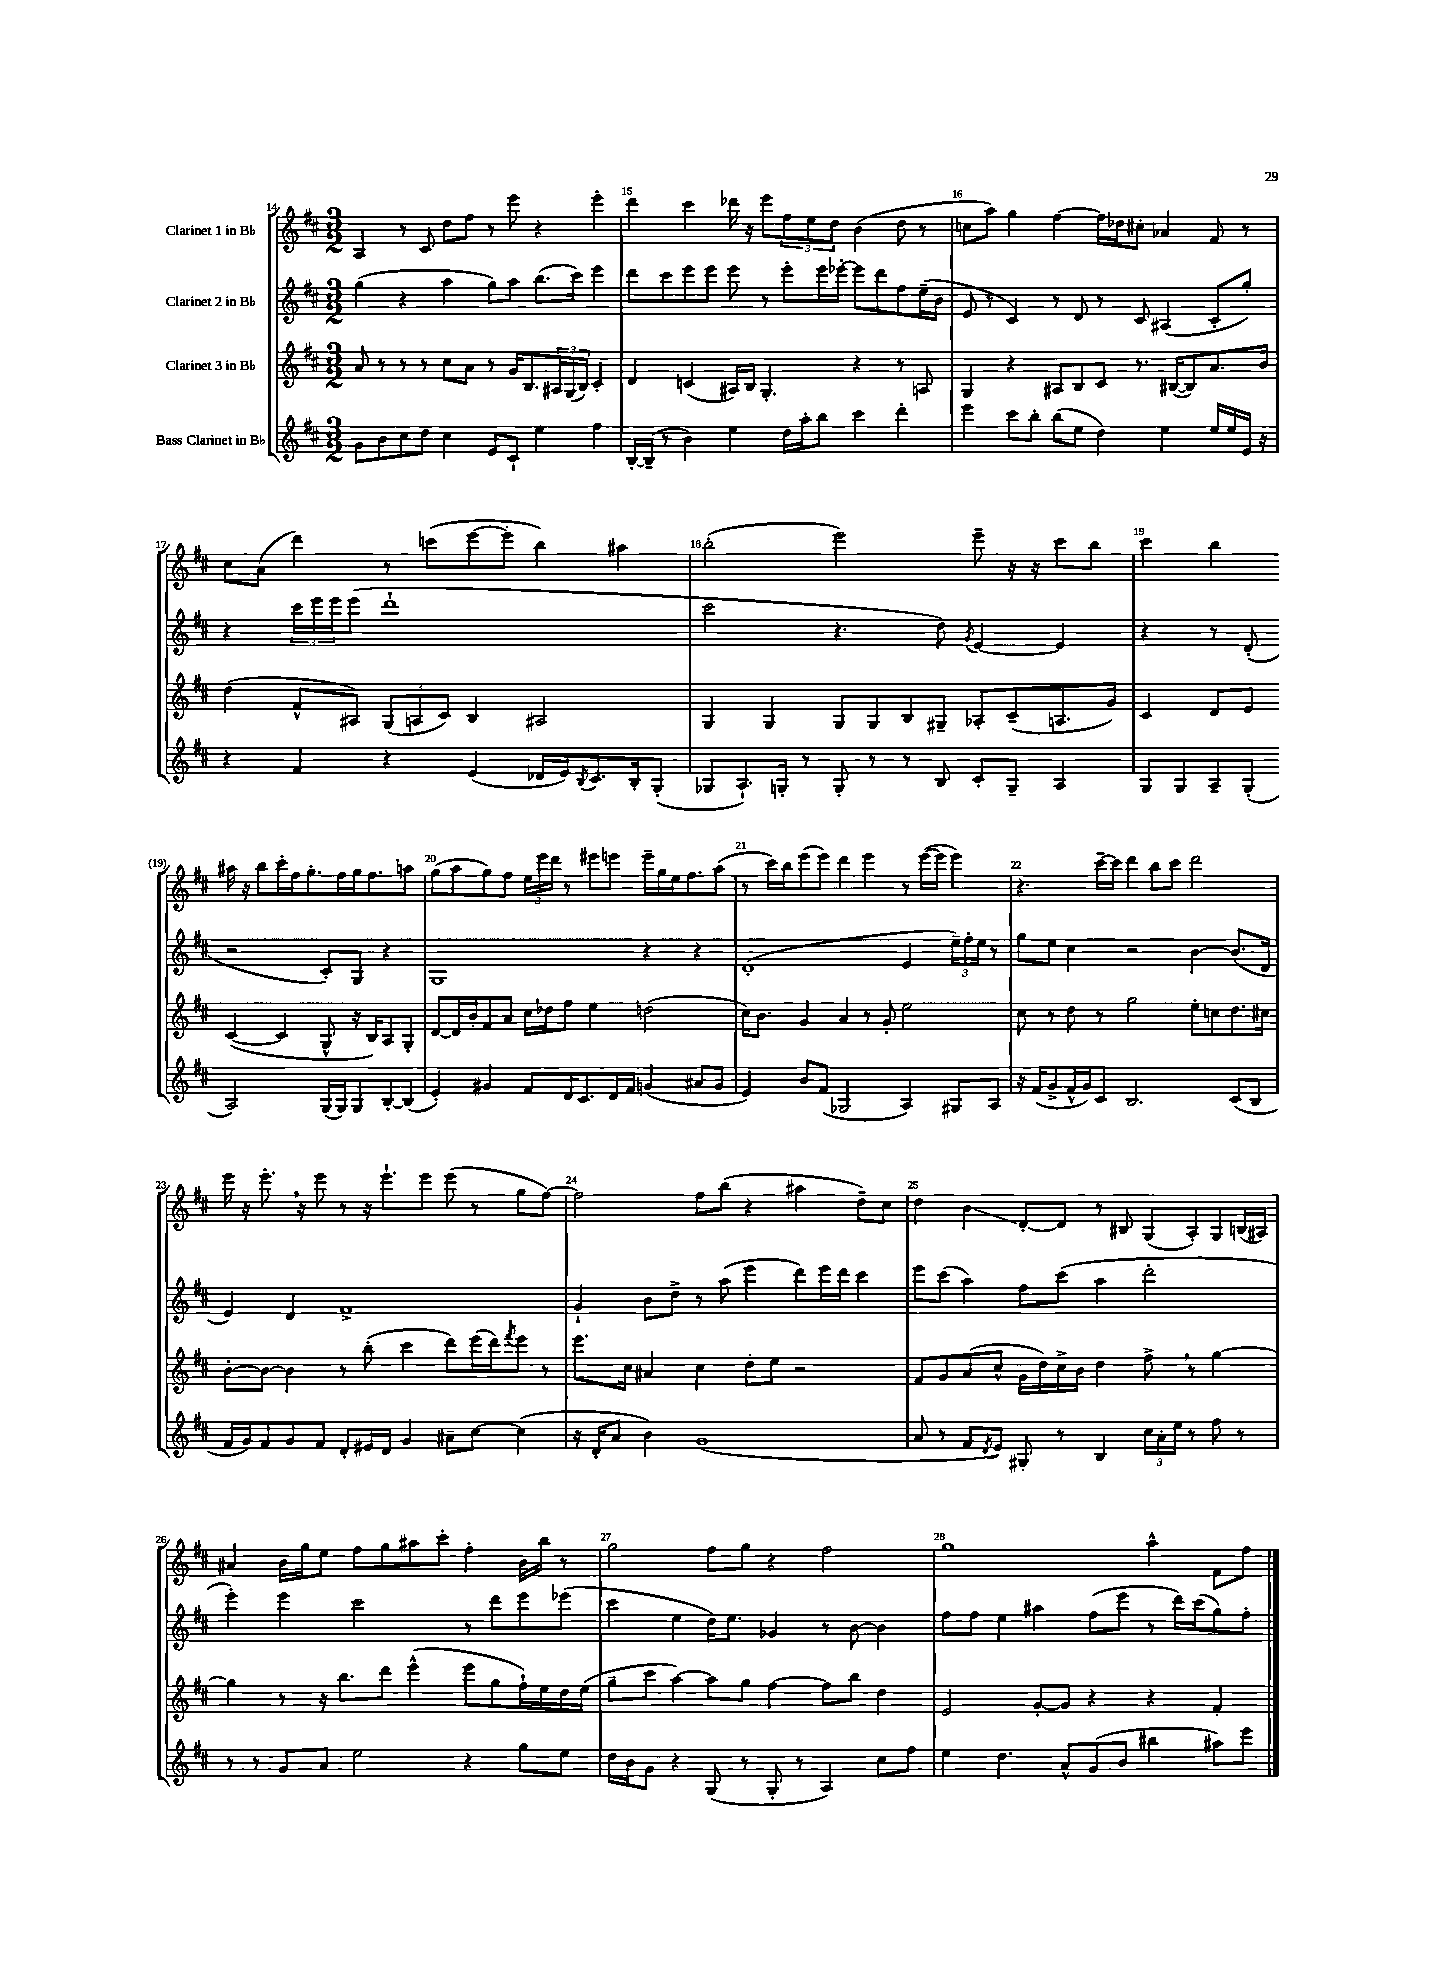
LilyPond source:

<<
\new StaffGroup <<
\new Staff = "s0" \with { instrumentName = "Clarinet 1 in Bb" } {
    \clef treble \key d \major \numericTimeSignature \time 3/2
    a4 r8 cis'8 d''8 fis''8 r8 e'''8 r4 e'''4-. |
    d'''4 cis'''4 des'''16 r16 e'''8 \tuplet 3/2 { fis''8 e''8 d''8 } b'4( d''8 r8 |
    c''8 a''8) g''4 fis''4~ fis''16 des''16 cis''8-. aes'4 fis'8 r8 |
    cis''8 a'8( d'''4) r8 c'''8( e'''8~ e'''8-. b''4) ais''4 |
    b''2-.( e'''2) e'''8-- r16 r16 cis'''8 b''8 |
    cis'''4 b''4 ais''16 r16 b''8 cis'''16-. fis''16 g''8.-. fis''16 g''16 fis''8. a''8 |
    g''8( a''8 g''8) fis''8 \tuplet 3/2 { e''16 e'''16 d'''16 } r8 eis'''8 e'''8 e'''16-- g''16 e''16 fis''8. a''8( |
    r8 cis'''16) b''16 e'''8( e'''8) d'''4 e'''4 r8 e'''16~( e'''16 e'''4) |
    r4. cis'''16~-- cis'''16 d'''4 b''8 cis'''8 d'''2 |
    e'''16 r16 e'''8.-. \breathe r16 e'''8 r8 r16 e'''8.-! e'''8 e'''8( r8 g''8 fis''8~) |
    fis''2 fis''8 b''8( r4 ais''4 d''8--) cis''8 |
    d''4 b'4\glissando d'8~-. d'8 r8 bis8 g8( a8-.) g8 b16( ais16) |
    ais'4 b'16 g''16 e''8 fis''8 g''8 ais''8 cis'''8-. fis''4-. b'16 b''16 r8 |
    g''2 fis''8 g''8 r4 fis''2 |
    g''1 a''4-^ fis'8 fis''8 \bar "|." |
}
\new Staff = "s1" \with { instrumentName = "Clarinet 2 in Bb" } {
    \clef treble \key d \major \numericTimeSignature \time 3/2
    g''4( r4 a''4 g''8) a''8 b''8.( cis'''16) e'''4 |
    d'''8 cis'''8 e'''8 e'''8 e'''8 r8 e'''8-. e'''16 ees'''16~-. ees'''8 d'''8 fis''8 e''16--( b'16 |
    e'8 r8 cis'4) r8 d'8 r8 cis'8 ais4( cis'8-. g''8-.) |
    r4 \tuplet 3/2 { cis'''16 e'''16 e'''16 } e'''8( d'''1-! |
    cis'''2 r4. d''8) \acciaccatura { g'8 } e'4~ e'4 |
    r4 r8 d'8-.( r2 cis'8-.) g8 r4 |
    g1 r4 r4 |
    d'1-.( e'4 \tuplet 3/2 { e''16--) fis''16-. e''16 } r8 |
    g''8 e''8 cis''4 r2 b'4~ b'8.( d'16 |
    e'4) d'4 fis'1-> |
    g'4-! b'8 d''8-> r8 a''8( e'''4 d'''8) e'''16 d'''16 cis'''4 |
    e'''8 cis'''8( a''4) fis''8 cis'''8( a''4 d'''2-. |
    e'''4-.) e'''4 cis'''2 r8 d'''8 e'''8 ees'''8( |
    cis'''4 e''4 d''16) e''8. ges'4 r8 b'8~ b'4 |
    fis''8 fis''8 e''4 ais''4 fis''8( e'''8 r8 d'''16) cis'''16( g''8) fis''8-. \bar "|." |
}
\new Staff = "s2" \with { instrumentName = "Clarinet 3 in Bb" } {
    \clef treble \key d \major \numericTimeSignature \time 3/2
    a'8 r8 r8 r8 cis''8 a'8 r8 g'16 b8. \tuplet 3/2 { ais16 g16( b16) } cis'4-. |
    d'4 c'4( ais16) b16 g4.-. r4 r8 a8 |
    g4 r4 ais8 b8 cis'8 r8. bis16~( bis8) a'8. b'16 |
    d''4( fis'8-^ ais8) \tuplet 3/2 { g8( a8 cis'8) } b4 ais2 |
    g4 g4 g8 g8 b8 gis8-- aes8-. cis'8--( a8. g'16) |
    cis'4 d'8 e'8 cis'4~( cis'4 g8-^ r16 b16) a8 g8-. |
    d'8~ d'16 b'16-. fis'8 a'8 cis''16 des''16 fis''8 e''4 d''2( |
    cis''16) b'8. g'4 a'4 r8 g'8-. e''2 |
    cis''8 r8 d''8 r8 g''2 e''8-. c''8 d''8. cis''16 |
    b'8~-. b'8~ b'4 r8 b''8-.( cis'''4 d'''8) e'''16( d'''16) \acciaccatura { fis'''8 } e'''8 r8 |
    e'''8. cis''16 ais'4 cis''4 d''8-. e''8 r2 |
    fis'8 g'8 a'8( cis''8-^ g'16 d''16) cis''16-> b'16 d''4 fis''8-> \breathe r8 g''4~ |
    g''4 r8 r16 b''8. d'''8 e'''4-^( e'''8 g''8 fis''16-!) e''16 d''16 e''16( |
    g''8-- cis'''8 a''4~) a''8 g''8 fis''4~ fis''8 b''8 d''4 |
    e'2 g'8~-. g'8 r4 r4 fis'4-. \bar "|." |
}
\new Staff = "s3" \with { instrumentName = "Bass Clarinet in Bb" } {
    \clef treble \key d \major \numericTimeSignature \time 3/2
    g'8 b'8 cis''8 d''8 cis''4 e'8 cis'8-! e''4 fis''4 |
    b16~-. b16--( r8 b'4) e''4 d''16 a''16-. b''8 cis'''4 d'''4-. |
    e'''4 cis'''8 b''8-. b''8( e''8 d''4) e''4 e''16 e''16 e'16 r16 |
    r4 fis'4 r4 e'4( des'16 e'16) \acciaccatura { b8 } cis'8. b16-. g8-.( |
    ges8 a8.-!) g16-. r8 g8-. r8 r8 b8 cis'8-. g8-- a4 |
    g8 g8 a8-- g8-.( a2) g16( g16) g8 b8~-. b8( |
    e'4-.) gis'4 fis'8 d'16 cis'8. d'16 fis'16 g'4( ais'8 g'8 |
    e'4) b'8 fis'8( ges2 a4) gis8 a8 |
    r16 fis'16( g'8-> fis'16-^ g'16) cis'8 b2. cis'8( b8 |
    fis'16 g'16) fis'8 g'8 fis'8 d'8-. eis'16 d'16 g'4 ais'8-- cis''8~ cis''4( |
    r16 d'16-. a'8 b'4) g'1( |
    a'8 r8 fis'8 \acciaccatura { d'8 } e'8) gis8-. r8 b4 \tuplet 3/2 { cis''16 a'16-. e''16 } r8 fis''8 r8 |
    r8 r8 g'8 a'8 e''2 r4 g''8 e''8 |
    d''16 b'16 g'8 r4 g8( r8 g8-. r8 a4) cis''8 fis''8 |
    e''4 d''4. a'8-^ g'8( b'8 bis''4 ais''8) e'''8 \bar "|." |
}
>>
>>
\layout { \context { \Score currentBarNumber = #14 \override BarNumber.break-visibility = ##(#f #t #t) barNumberVisibility = #all-bar-numbers-visible } }
